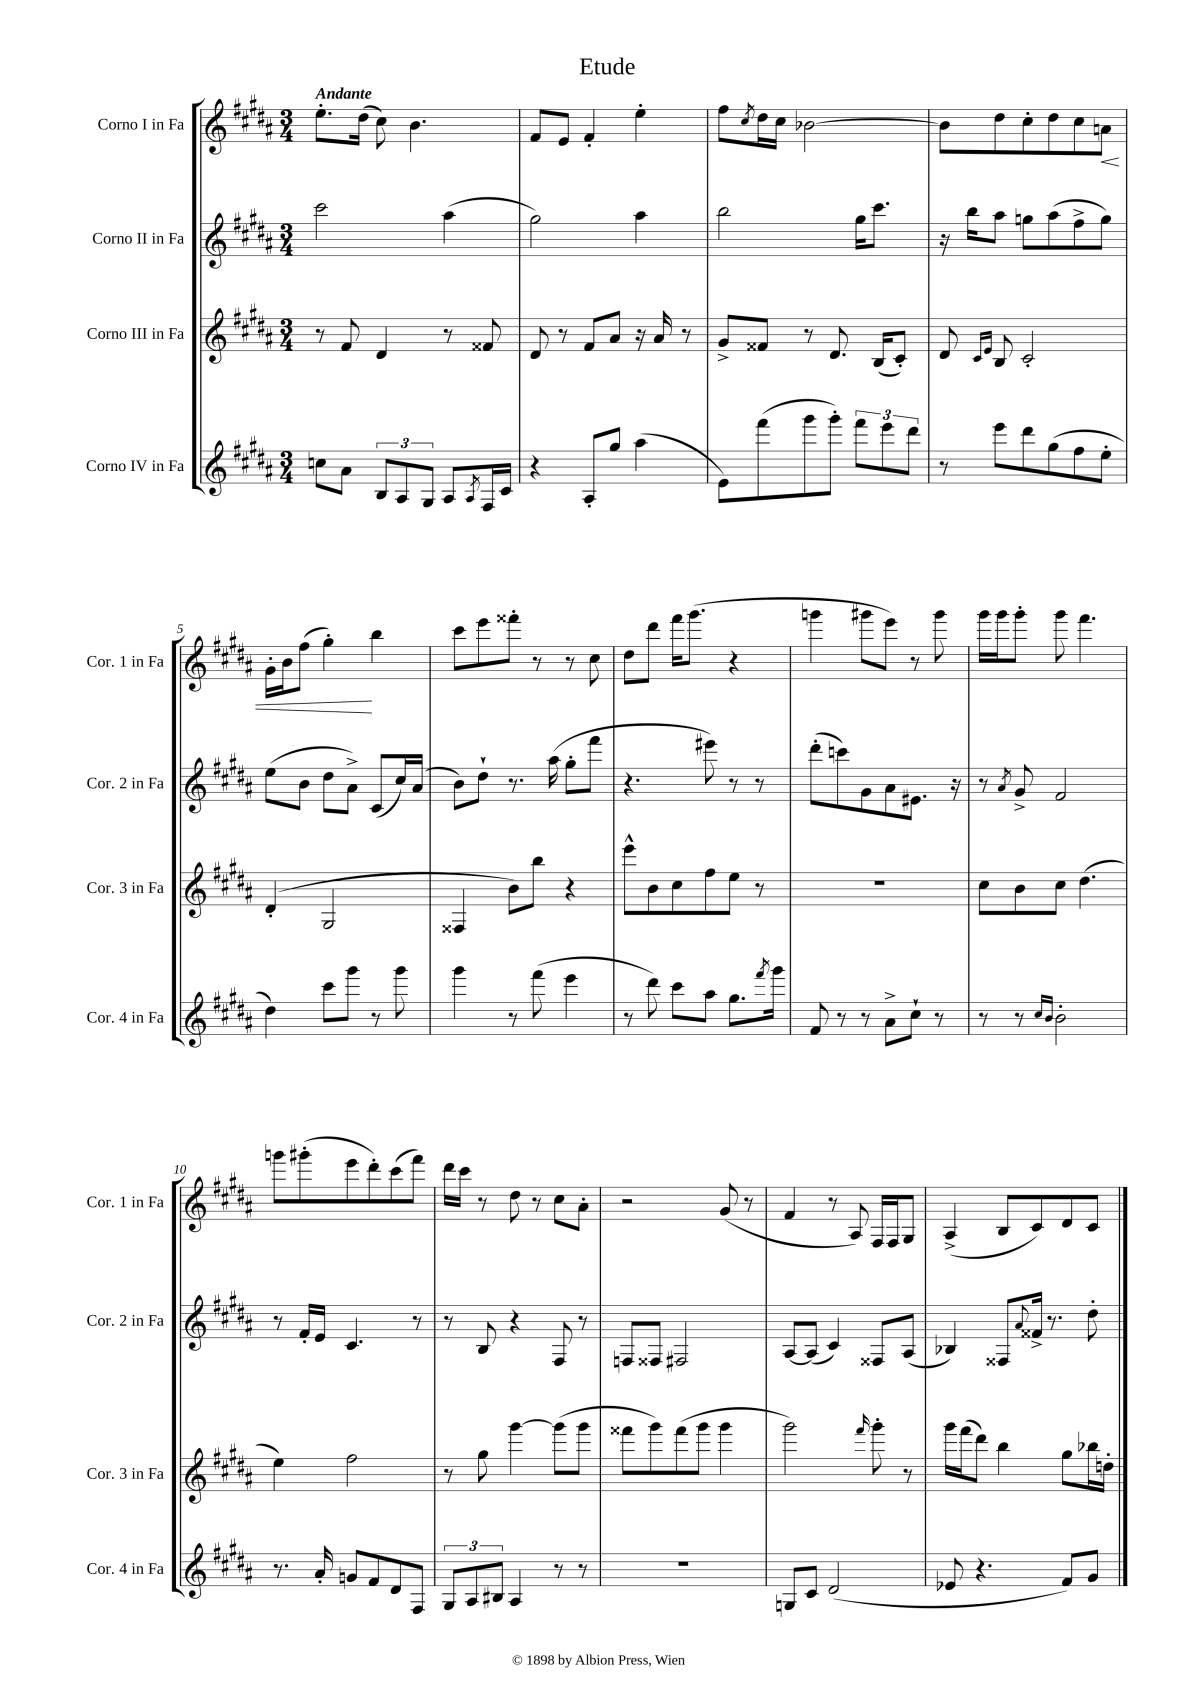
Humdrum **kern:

**kern	**kern	**kern	**kern
*staff4	*staff3	*staff2	*staff1
*clefG2	*clefG2	*clefG2	*clefG2
*k[f#c#g#d#a#]	*k[f#c#g#d#a#]	*k[f#c#g#d#a#]	*k[f#c#g#d#a#]
*M3/4	*M3/4	*M3/4	*M3/4
8cc	8r	2ccc#	8.ee'
8a#	8f#	.	.
.	.	.	(16dd#
12B	4d#	.	8cc#)
12A#	.	.	.
.	.	.	4.b
12G#	.	.	.
8A#	8r	(4aa#	.
8qA#	.	.	.
16F#	8f##	.	.
16c#	.	.	.
=	=	=	=
4r	8d#	2gg#)	8f#
.	8r	.	8e
8A#'	8f#	.	4f#'
8gg#	8a#	.	.
(4aa#	16r	4aa#	4ee'
.	16a#	.	.
.	8r	.	.
=	=	=	=
8e)	8g#^	2bb	8ff#
.	.	.	8qcc#
(8fff#	8f##	.	16dd#
.	.	.	16cc#
8ggg#	8r	.	[2b-
8ggg#')	8.d#	.	.
12fff#	.	16gg#	.
.	(16B	8.ccc#	.
12eee	.	.	.
.	8c#')	.	.
12ddd#	.	.	.
=	=	=	=
8r	8d#	16r	8b-]
.	.	16bb	.
.	16qqc#	.	.
.	16qqe	.	.
8eee	8B	8aa#	8dd#
8ddd#	2c#'	8gg	8cc#'
(8gg#	.	(8aa#	8dd#
8ff#	.	8ff#^	8cc#
8ee'	.	8gg)	8a
=	=	=	=
4dd#)	(4d#'	(8ee	16g#'
.	.	.	16b
.	.	8b	(8ff#
8ccc#	2G#	8dd#	4gg#')
8ggg#	.	8a#^)	.
8r	.	(8c#	4bb
8ggg#	.	16cc#)	.
.	.	(16a#	.
=	=	=	=
4ggg#	4F##	8b)	8ccc#
.	.	8dd#`	8eee
8r	8b)	8.r	8fff##'
(8fff#	8bb	.	8r
.	.	(16aa#	.
4eee	4r	8gg#'	8r
.	.	8fff#	8cc#
=	=	=	=
8r	8eee^^	4.r	8dd#
8ddd#)	8b	.	8ddd#
8ccc#	8cc#	.	16fff#
.	.	.	(8.ggg#
8aa#	8ff#	8eee#)	.
8.gg#	8ee	8r	4r
.	8r	8r	.
8qfff#	.	.	.
16ggg#	.	.	.
=	=	=	=
8f#	2.r	(8ddd#'	4ggg
8r	.	8ccc)	.
8r	.	8g#	8ggg#
8a#^	.	8a#	8eee)
8cc#`	.	8.e#	8r
8r	.	.	8ggg#
.	.	16r	.
=	=	=	=
8r	8cc#	8r	16ggg#
.	.	.	16ggg#
.	.	8qa#	.
8r	8b	8g#^	8ggg#'
16qqcc#	.	.	.
16qqb	.	.	.
2b'	8cc#	2f#	8ggg#
.	(4.dd#	.	4.fff#
=	=	=	=
8.r	4ee)	8r	8ggg
.	.	16f#'	(8ggg#'
16a#'	.	16e	.
8g	2ff#	4.c#	8eee
8f#	.	.	8ddd#')
8d#	.	.	(8ccc#
8F#	.	8r	8fff#)
=	=	=	=
12G#	8r	8r	16ddd#
.	.	.	16ccc#
12A#	.	.	.
.	8gg#	8B	8r
12B#	.	.	.
4A#	[4ggg#	4r	8dd#
.	.	.	8r
8r	(8ggg#]	8F#	8cc#
8r	8ggg#	8r	8a#'
=	=	=	=
2.r	8fff##	8F	2r
.	8ggg#)	8F##	.
.	(8fff##	2F#	.
.	8ggg#	.	.
.	4ggg#	.	(8g#
.	.	.	8r
=	=	=	=
8G	2ggg#)	[8A#	4f#
8c#	.	(8A#]	.
(2d#	.	4c#)	8r
.	.	.	8A#)
.	16qqfff#	.	.
.	8ggg#'	8F##	16F#
.	.	.	16F#
.	8r	(8A#	8G#
=	=	=	=
8e-	16ggg#	4B-)	(4A#^
.	(16fff#	.	.
4.r	8ddd#)	.	.
.	4bb	8F##	8B
.	.	8qqa#	.
.	.	16f##^	8c#)
.	.	8.r	.
8f#)	8gg#	.	8d#
8g#	16bb-	8dd#'	8c#
.	16dd'	.	.
==	==	==	==
*-	*-	*-	*-
